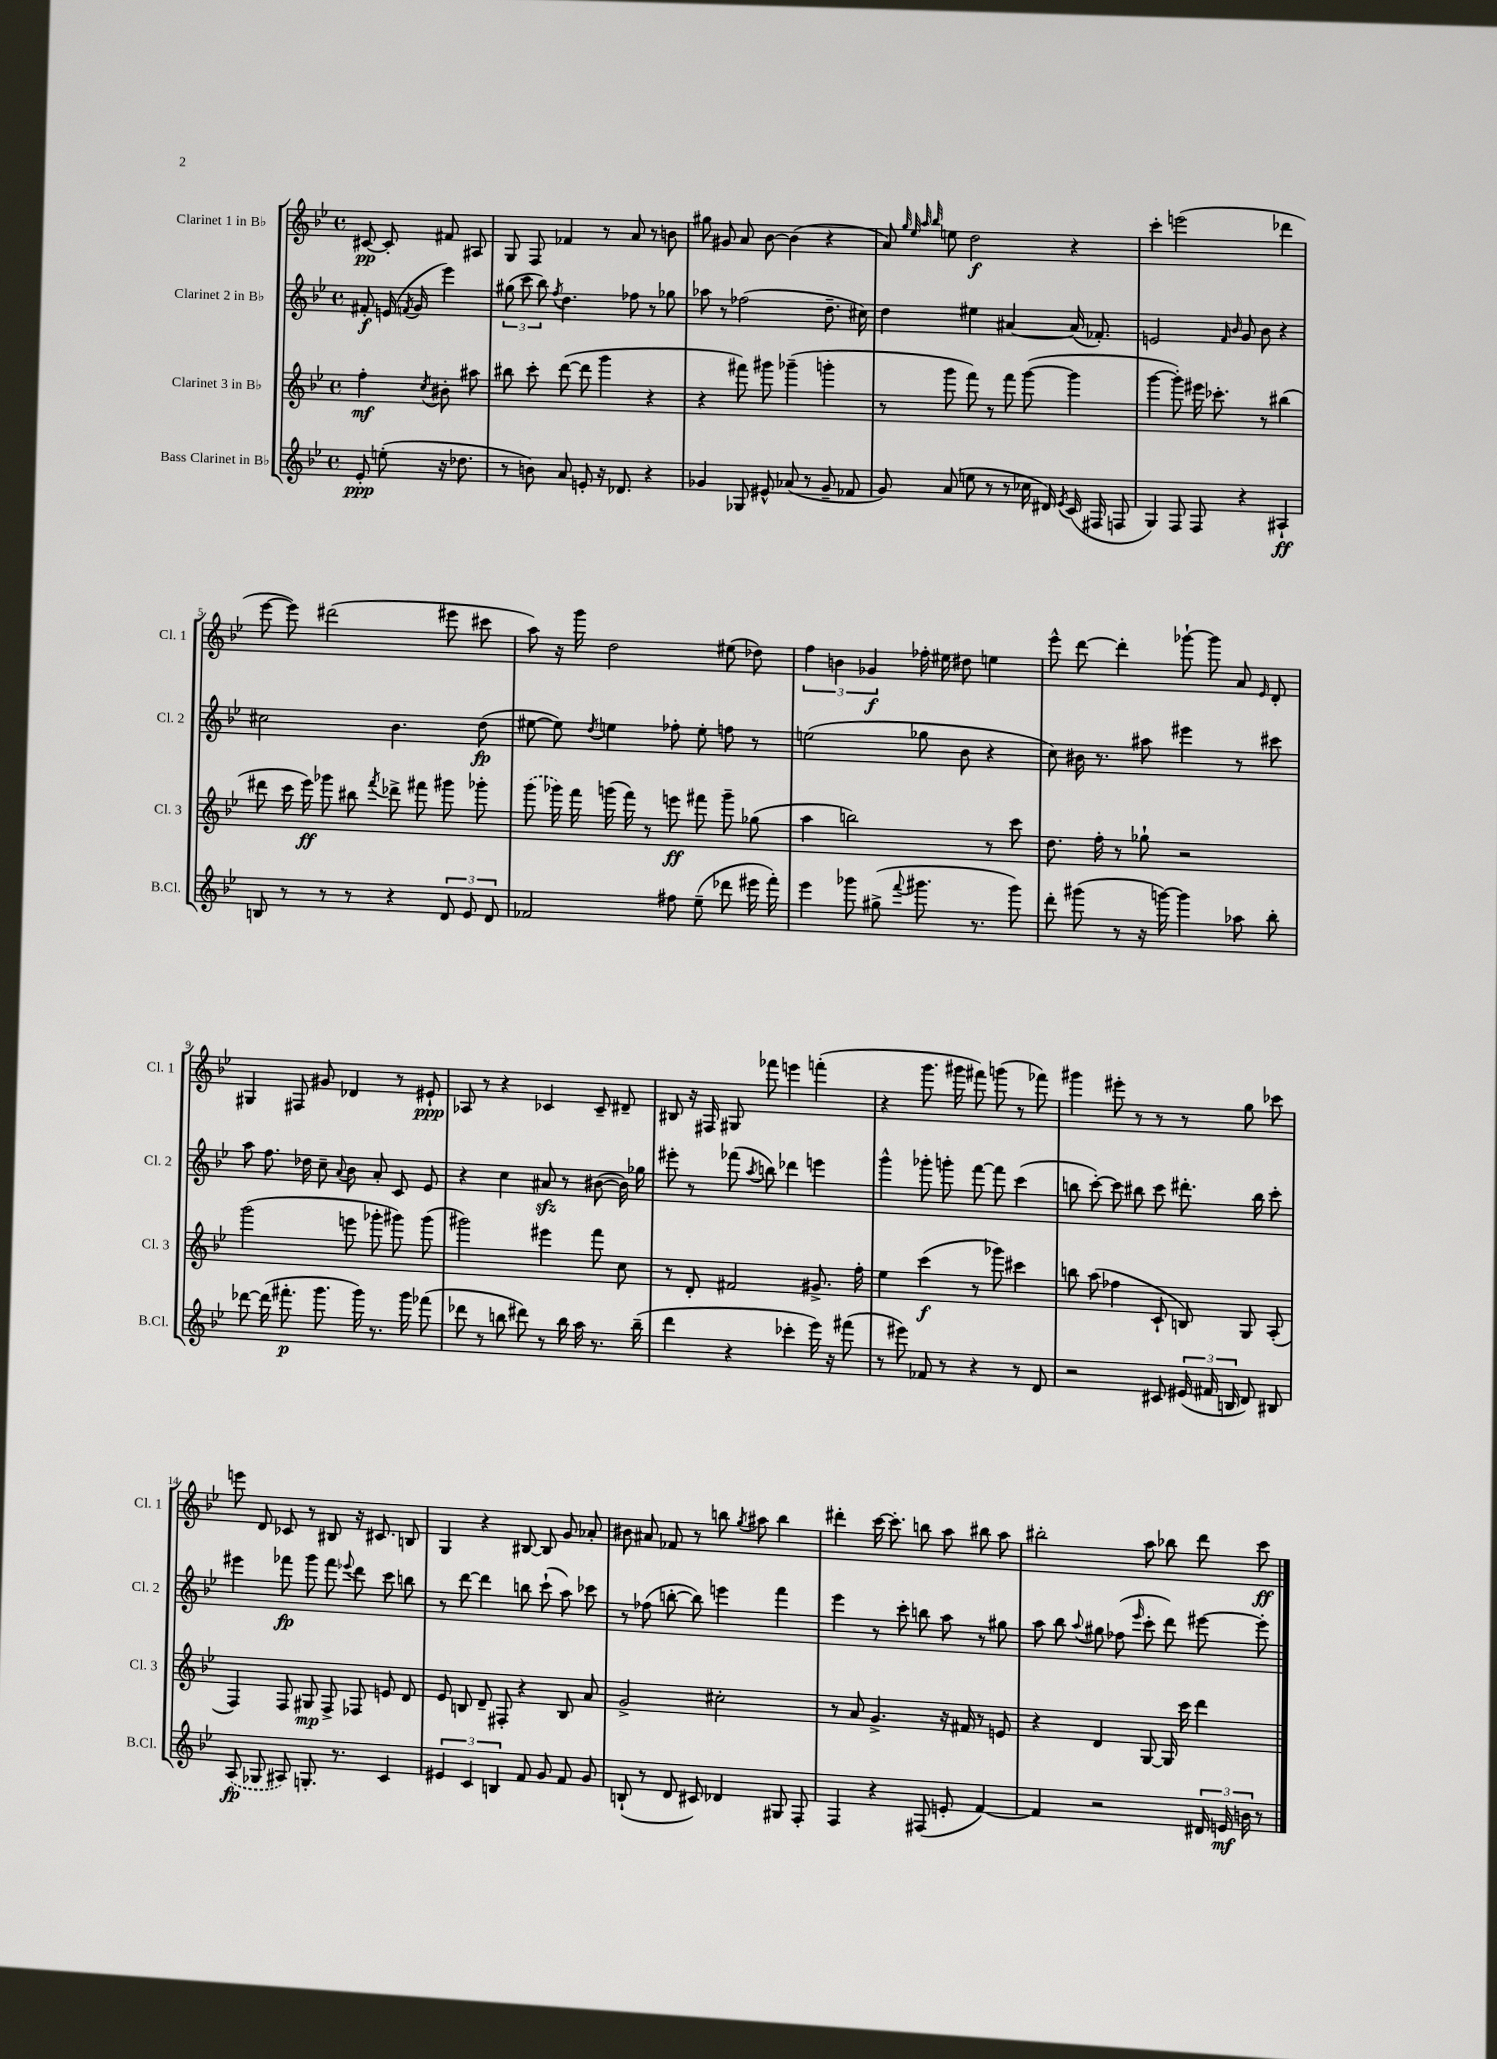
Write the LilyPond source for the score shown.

<<
\new StaffGroup <<
\new Staff = "s0" \with { instrumentName = "Clarinet 1 in Bb" shortInstrumentName = "Cl. 1" } {
    \clef treble \key bes \major \defaultTimeSignature \time 4/4 \partial 2
    \autoBeamOff cis'8~\pp cis'8-. fis'8 ais8 |
    g8 f8 fes'4 r8 a'8 r8 b'8 |
    gis''8 gis'8 a'8 bes'8~ bes'4( r4 |
    a'8) \grace { g''32 ees''32 a''32 bes''32 } e''8 d''2\f r4 |
    c'''4-. e'''2( des'''4 |
    ees'''8~ ees'''8) dis'''2( eis'''8 cis'''8 |
    a''8) r16 g'''16 d''2 eis''8( des''8) |
    \tuplet 3/2 { f''4 b'4 ges'4\f } fes''16-. eis''16 dis''8 e''4 |
    ees'''8-^ d'''8~ d'''4-. ges'''8~-! ges'''8 a'8 \grace { ees'16 } d'8-. |
    gis4 fis8 gis'8 des'4 r8 eis'8-!\ppp |
    aes8 r8 r4 ces'4 ces'8-- dis'8-- |
    bis8 r16 fis16 gis8 fes'''8 e'''4 f'''4-.( |
    r4 g'''8. gis'''16 fis'''8) g'''8( r8 fes'''8) |
    gis'''4 eis'''8-. r8 r8 r8 g''8 ces'''8 |
    e'''8 d'8 ces'8 r8 bis8 r16 cis'8. b8 |
    g4 r4 bis8~ bis8 g'8 aes'8-. |
    bis'8 ais'8 fes'8 r8 b''8 \acciaccatura { g''8 } ais''8 b''4 |
    dis'''4-. c'''16~ c'''8.-. b''8 a''8 bis''8 a''8 |
    bis''2-. a''8 bes''8 d'''8 c'''8\ff \bar "|." |
}
\new Staff = "s1" \with { instrumentName = "Clarinet 2 in Bb" shortInstrumentName = "Cl. 2" } {
    \clef treble \key bes \major \defaultTimeSignature \time 4/4 \partial 2
    \autoBeamOff fis'8-.\f e'16( \acciaccatura { f'8 } g'16 ees'''4) |
    \tuplet 3/2 { gis''8( c'''8 bes''8) } \acciaccatura { f''8 } d''4. fes''8 r8 ges''8 |
    aes''8 r8 fes''2( d''8.-- cis''16) |
    d''4 eis''4 ais'4~ ais'16( fes'8.-.) |
    e'2 \grace { f'16 bes'16 } g'8 bes'8 r4 |
    cis''2 bes'4. d''8\fp( |
    eis''8~ eis''8) \acciaccatura { d''8 } e''4 fes''8-. e''8-. f''8 r8 |
    e''2( ges''8 bes'8 r4 |
    c''8) bis'16 r8. ais''8 eis'''4 r8 cis'''8 |
    a''8 f''8. des''16 c''8-- \appoggiatura { a'8 } bes'8 a'8-. c'8 ees'8 |
    r4 c''4 ais'8\sfz r8 bis'8~( bis'16) ges''16 |
    eis'''8-. r8 fes'''8( \acciaccatura { a''8 } b''8) des'''4 e'''4 |
    g'''4-^ ges'''8-. g'''8-. f'''8~ f'''8 c'''4( |
    b''8 c'''8~-.) c'''8 bis''8 c'''8 dis'''8.-. bis''16 c'''8-. |
    eis'''4 fes'''8\fp g'''8 fes'''8 \appoggiatura { ees'''8 } d'''8 c'''8 b''8 |
    r8 d'''8~ d'''4 b''8 c'''8-!( a''8) ces'''8 |
    r8 fes''8( b''8~-. b''8) e'''4 f'''4 |
    ees'''4 r8 c'''8-. b''8 a''8 r8 gis''8 |
    a''8 bes''8 \appoggiatura { a''8 } gis''8 fes''8( \grace { ees'''16 } c'''8-. d'''8) eis'''8~ eis'''8-. \bar "|." |
}
\new Staff = "s2" \with { instrumentName = "Clarinet 3 in Bb" shortInstrumentName = "Cl. 3" } {
    \clef treble \key bes \major \defaultTimeSignature \time 4/4 \partial 2
    \autoBeamOff f''4-.\mf \acciaccatura { c''8 } bis'8-. ais''8 |
    bis''8 c'''8-. d'''8~( d'''8 g'''4 r4 |
    r4 fis'''8) gis'''8 ges'''4--( g'''4-. |
    r8 g'''8 f'''8) r8 f'''8 g'''8~( g'''4 |
    g'''4~ g'''8-.) eis'''16 ces'''8.-. r8 bis''4( |
    dis'''8 c'''16 ees'''16\ff) ges'''8 bis''8 \acciaccatura { f'''8 } des'''8-> fis'''8 gis'''8 ges'''8-. |
    \once \slurDashed g'''8( ges'''16) f'''16 g'''16( f'''16) r8 e'''8\ff fis'''8 g'''8-- ges''8( |
    a''4 b''2) r8 c'''8 |
    d''8. f''16-. r8 ges''8-! r2 |
    g'''2( e'''8 ges'''8-. gis'''8) gis'''8( |
    gis'''2) eis'''4 f'''8 c''8 |
    r8 d'8-. fis'2 gis'8.-> f''16-. |
    ees''4 c'''4\f( r8 ges'''8) cis'''4 |
    b''8 a''8( fes''4 c'8-! b8) g8 a8-.( |
    f4) f8 gis8\mp f8-> fes8 e'8 d'8 |
    ees'8 b8 d'8-- fis8-. r4 b8 a'8 |
    g'2-> cis''2-. |
    r8 a'8 g'4.-> r16 fis'16 r8 e'8 |
    r4 d'4 g8~ g16 c'''16 d'''4 \bar "|." |
}
\new Staff = "s3" \with { instrumentName = "Bass Clarinet in Bb" shortInstrumentName = "B.Cl." } {
    \clef treble \key bes \major \defaultTimeSignature \time 4/4 \partial 2
    \autoBeamOff ees'8-.\ppp e''8-.( r16 des''8. |
    r8 b'8) a'8 e'8-. r16 des'8. r4 |
    ges'4 ges8 eis'8-^ aes'8( r8 ges'8-- fes'8 |
    g'8) a'8( e''8 r8 r8 ces''16 dis'16) \acciaccatura { ees'8 } c'16( fis16 f8 |
    g4) f8 f8 r4 ais4-!\ff |
    b8 r8 r8 r8 r4 \tuplet 3/2 { d'8 ees'8 d'8 } |
    fes'2 fis''8 ees''8--( des'''8 eis'''16 f'''16-.) |
    ees'''4 ges'''8 gis''8->( \appoggiatura { f'''8 } gis'''8. r8. gis'''8) |
    d'''8-. gis'''8( r8 r16 g'''16~) g'''4 aes''8 bes''8-. |
    des'''8~ des'''16( fis'''8.-.\p g'''8. g'''16) r8. g'''16 fes'''8( |
    des'''8 r8 b''8 dis'''8) r8 b''16 a''16 r8. b''16--( |
    d'''4 r4 ces'''4-. ees'''16) r16 fis'''8( |
    r8 eis'''8) fes'8 r8 r4 r8 d'8 |
    r2 cis'8 \tuplet 3/2 { eis'16( fis'16 b16 } d'8) bis8 |
    \once \slurDashed a8\fp( ges8 ais8) g8.-. r8. c'4 |
    \tuplet 3/2 { eis'4 c'4 b4 } f'8 g'8 f'8 g'8 |
    b8-!( r8 d'8 cis'8) des'4 gis8 f8-. |
    f4 r4 fis8( e'8-. f'4~) |
    f'4 r2 \tuplet 3/2 { dis'16 e'16\mf b'16 } r8 \bar "|." |
}
>>
>>
